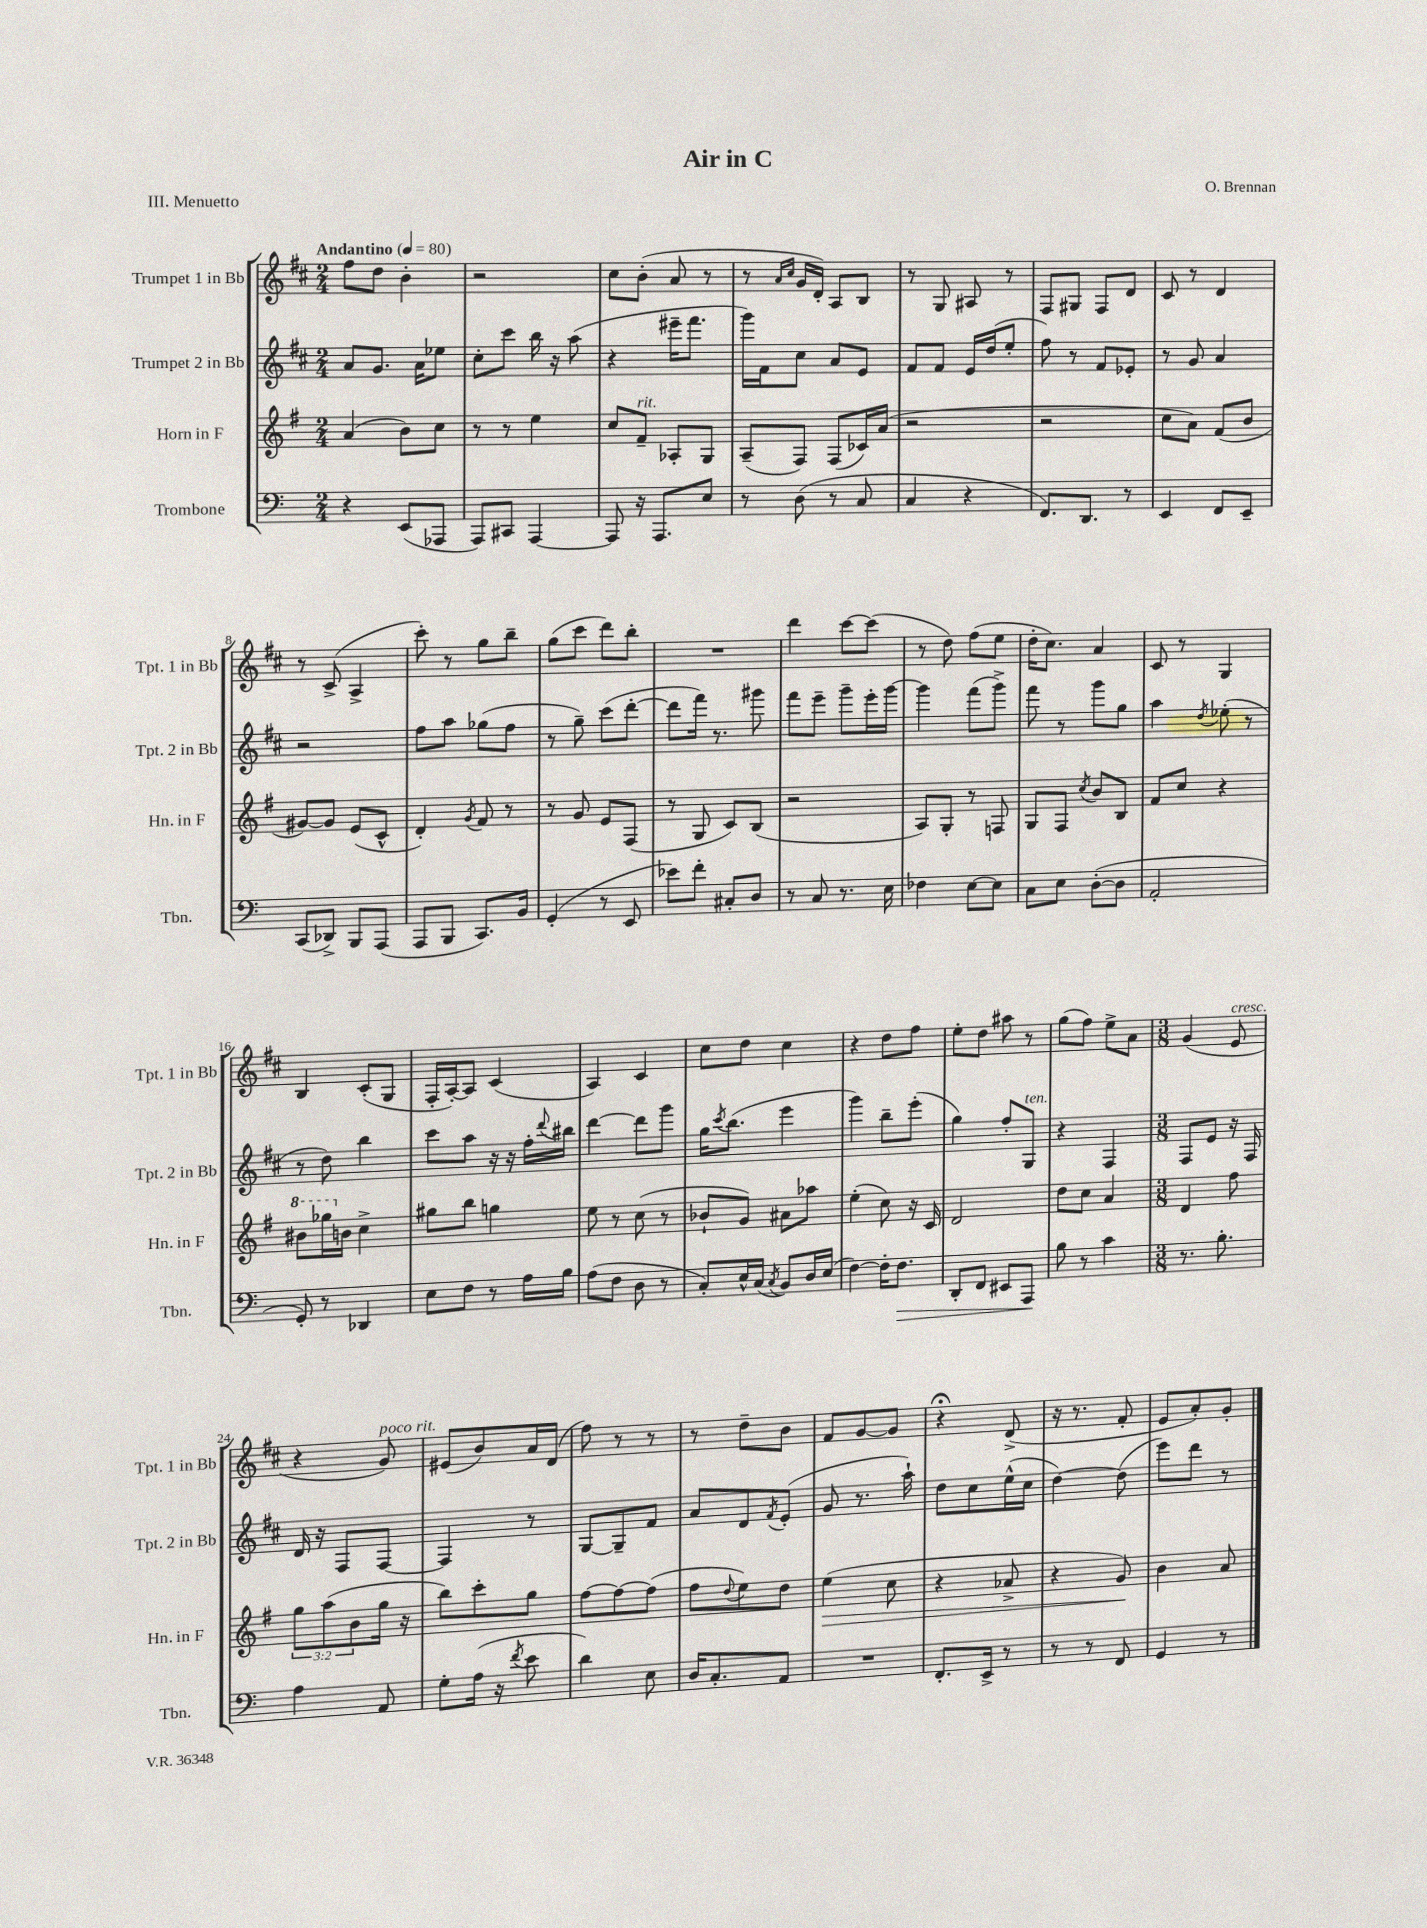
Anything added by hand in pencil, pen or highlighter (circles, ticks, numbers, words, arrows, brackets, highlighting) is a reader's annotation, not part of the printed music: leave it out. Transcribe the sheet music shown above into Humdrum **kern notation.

**kern	**kern	**kern	**kern
*staff4	*staff3	*staff2	*staff1
*clefF4	*clefG2	*clefG2	*clefG2
*k[]	*k[f#]	*k[f#c#]	*k[f#c#]
*M2/4	*M2/4	*M2/4	*M2/4
*MM80	*MM80	*MM80	*MM80
4r	(4a/	8a/L	8ff#\L
.	.	8.g/J	8dd\J
(8EE/L	8b\L)	.	4b'\
.	.	16a\LK	.
8AAA-/J	8cc\J	8ee-\J	.
=	=	=	=
8AAA/L)	8r	8cc#'\L	2r
8CC#/J	8r	8ccc#\J	.
[4AAA/	4ee\	16bb\	.
.	.	16r	.
.	.	(8aa\	.
=	=	=	=
8AAA/]	8cc/L	4r	8cc#\L
16r	8f#~/J	.	(8b'\J
8.AAA/L	.	.	.
.	8A-'/L	16eee#~\LK	8a/
.	.	8.fff#\J	.
8E/J	8G/J	.	8r
=	=	=	=
8r	(8A~/L	16ggg\LL)	8r
.	.	16f#\J	.
.	.	.	16qqa/LL
.	.	.	16qqcc#/JJ
(8D\	8F#/J)	8cc#\J	16g/LL
.	.	.	16d'/JJ)
8r	(8F#/L	8a/L	8A/L
8C/	16c-/L)	8e/J	8B/J
.	(16a/JJ	.	.
=	=	=	=
4C/	2r	8f#/L	8r
.	.	8f#/J	8G/
4r	.	16e/LL	8A#/
.	.	(16dd/J	.
.	.	8ee'/J	8r
=	=	=	=
8.FF/L)	2r	8ff#\)	8F#/L
.	.	8r	8G#/J
8.DD/J	.	.	.
.	.	8f#/L	8F#/L
8r	.	8e-'/J	8d/J
=	=	=	=
4EE/	8cc\L	8r	8c#/
.	8a\J)	8g/	8r
8FF/L	(8f#/L	4a/	4d/
8EE~/J	8b/J	.	.
=	=	=	=
(8CC/L	[8g#/L)	2r	8r
8DD-^/J)	8g#/]J	.	(8c#^/
8BBB/L	(8e/L	.	4A^/
(8AAA/J	8c^^/J	.	.
=	=	=	=
8AAA/L	4d'/)	8ff#\L	8ccc#'\)
8BBB/J	.	8aa\J	8r
.	8qg/	.	.
8.CC/L)	8f#/	(8gg-\L	8gg\L
.	8r	8ff#\J	8bb~\J
16BB/Jk	.	.	.
=	=	=	=
(4GG'/	8r	8r	(8gg\L
.	8g/	8gg~\)	8ccc#\J
8r	8e/L	(8ccc#\L	8ddd\L)
8EE/	(8F#/J	[8ddd'\J	8bb'\J
=	=	=	=
8e-\L)	8r	8ddd\]L	2r
8f'\J	8G/	16fff#\Jk)	.
.	.	8.r	.
8C#'/L	8c/L)	.	.
8D/J	(8B/J	8ggg#\	.
=	=	=	=
8r	2r	8fff#\L	4ddd\
8C/	.	8eee~\J	.
8.r	.	8ggg~\L	[8ccc#\L
.	.	16eee'\L	(8ccc#\]J
16E\	.	[16ggg\JJ	.
=	=	=	=
4F-\	8A/L)	4ggg\]	8r
.	8G'/J	.	8dd\)
[8E\L	8r	(8fff#\L	(8ff#\L
8E\]J	8F/	8ggg^\J)	8ee\J
=	=	=	=
8C\L	8G/L	8fff#\	16dd'\LK
.	.	.	8.cc#\J)
8E\J	8F#/J	8r	.
.	8qcc/	.	.
([8D'\L	8b/L	8ggg\L	4a/
8D\]J	8B/J	8gg\J	.
=	=	=	=
2AA'/	8f#/L	4aa\	8c#/
.	8cc/J	.	8r
.	.	8qdd/	.
.	4r	(8ee-'\	4G/
.	.	8r	.
=	=	=	=
8GG'/)	8bb#\L	8r	4B/
8r	16ggg-\L	8dd\)	.
.	16b\JJ	.	.
4DD-/	4cc^\	4bb\	(8c#'/L
.	.	.	8G/J
=	=	=	=
8E\L	8gg#\L	8ccc#\L	16F#'/LL
.	.	.	[16A'/J)
8F\J	8bb\J	8aa\J	8A/]J
8r	4gg\	16r	(4c#/
.	.	16r	.
16A\LL	.	16ff#'\LL	.
.	.	8qqddd/	.
16B\JJ	.	16bb#\JJ	.
=	=	=	=
(8A\L	8ee\	[4ddd\	4A/)
8F\J	8r	.	.
8D\	(8cc\	8ddd\]L	4c#/
8r	8r	8ggg\J	.
=	=	=	=
8C'/L)	8b-`/L	16gg\LK	8cc#\L
.	.	8qccc#/	.
.	.	(8.bb\J	.
16E^^/L	8g/J)	.	8dd\J
(16C/JJ	.	.	.
8qC/	.	.	.
8BB/L)	8a#\L	4eee\	4cc#\
16D/L	8aa-\J	.	.
(16E/JJ	.	.	.
=	=	=	=
[4F\)	(4ee'\	4ggg\)	4r
16F'\]LK	8cc\)	8bb~\L	8dd\L
8.F\J	.	.	.
.	16r	(8eee'\J	8ff#\J
.	16c/	.	.
=	=	=	=
8DD'/L	2d/	4gg\)	8ee'\L
8FF/J	.	.	8dd\J
8EE#/L	.	8ff#'/L	8aa#\
8AAA/J	.	8G/J	8r
=	=	=	=
8B\	8dd\L	4r	(8gg\L
8r	8cc\J	.	8ff#\J)
4c\	4a/	4F#/	8ee^\L
.	.	.	8a\J
=	=	=	=
*M3/8	*M3/8	*M3/8	*M3/8
8.r	4d/	8F#/L	(4g/
.	.	8e/J	.
8.B'\	.	.	.
.	8ff#\	16r	8e/
.	.	16F#/	.
=	=	=	=
4A\	12gg\L	16d/	4r
.	.	16r	.
.	(12aa\	.	.
.	.	8F#/L	.
.	12b\	.	.
8AA/	16gg\Jk	[8F#/J	8g/)
.	16r	.	.
=	=	=	=
8G'\L	8bb\L)	4F#/]	(8e#/L
(16A\Jk	8ccc'\	.	8b/)
16r	.	.	.
8qf/	.	.	.
8e\	8gg\J	8r	16a/L
.	.	.	(16d/JJ
=	=	=	=
4d\)	[8ff#\L	[8G/L	8ff#\)
.	8ff#\_	8G~/]	8r
8E\	(8ff#\]J	8f#/J	8r
=	=	=	=
16D/LK	8ff#\L	8a/L	8r
8.C'/	.	.	.
.	8qqdd/	.	.
.	8ee\)	8d/	8dd~\L
.	.	8qf#/	.
8AA/J	8dd\J	(8e'/J	8b\J
=	=	=	=
4.r	(4ee\	8g/	8f#/L
.	.	8.r	[8g/
.	8cc\	.	8g/]J
.	.	16aa`\)	.
=	=	=	=
8.FF'/L	4r	8dd\L	4r;
.	.	8cc#\	.
16EE^/Jk	.	.	.
8r	8a-^/	(16ee^^\L	(8d^/
.	.	16cc#\JJ	.
=	=	=	=
8r	4r	[4dd\)	16r
.	.	.	8.r
8r	.	.	.
8FF/	8g/)	(8dd\]	8f#'/
=	=	=	=
4GG/	4b\	8eee\L)	8e/L
.	.	8ddd\J	8a'/)
8r	8a/	8r	8g'/J
==	==	==	==
*-	*-	*-	*-
